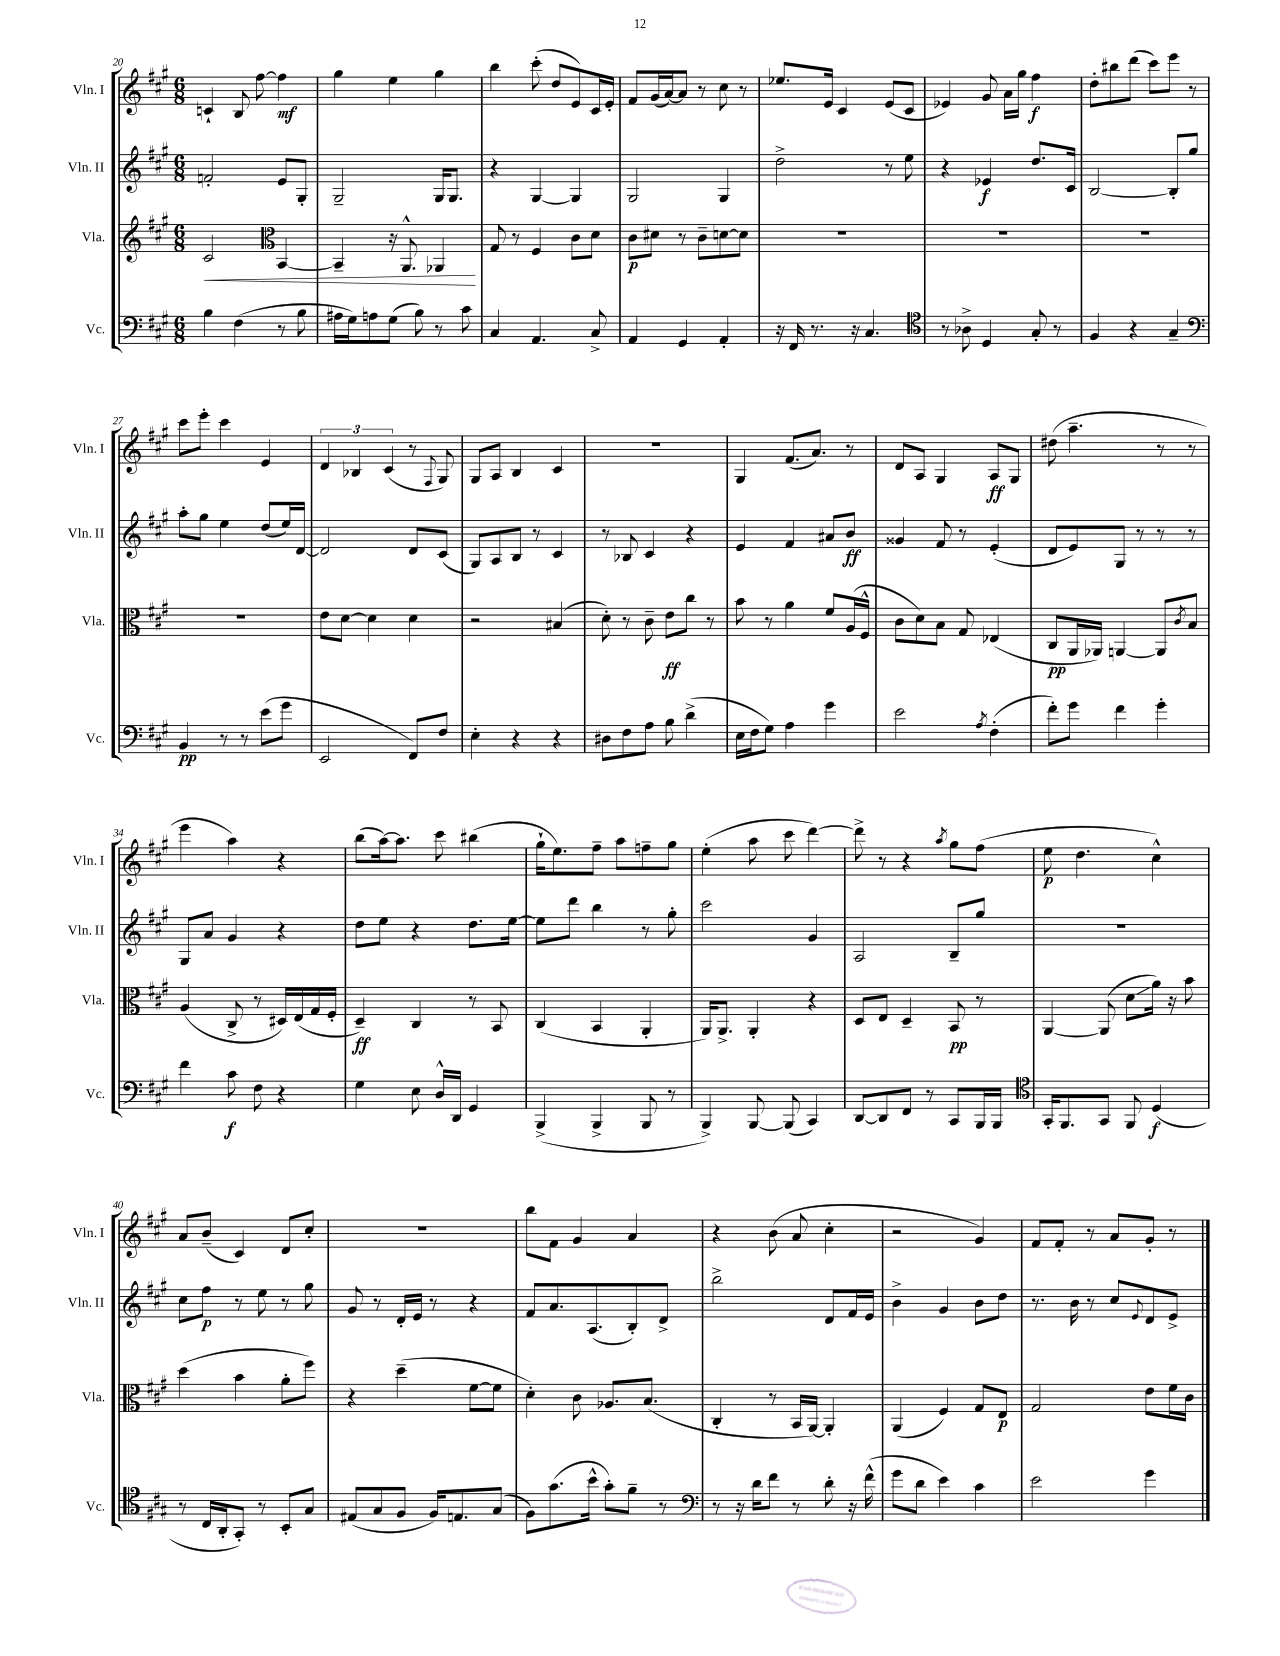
<<
\new StaffGroup <<
\new Staff = "s0" \with { instrumentName = "Vln. I" shortInstrumentName = "Vln. I" } {
    \clef treble \key a \major \numericTimeSignature \time 6/8
    c'4-! b8 fis''8~ fis''4\mf |
    gis''4 e''4 gis''4 |
    b''4 cis'''8-.( d''8 e'8) cis'16 e'16-. |
    fis'8 gis'16( a'16~) a'8 r8 cis''8 r8 |
    ees''8. e'16 cis'4 e'8( cis'8 |
    ees'4) gis'8 a'16 gis''16 fis''4\f |
    d''8-. bis''8 d'''8( cis'''8) e'''8 r8 |
    cis'''8 e'''8-. cis'''4 e'4 |
    \tuplet 3/2 { d'4 bes4 cis'4( } r8 \appoggiatura { fis8 } gis8) |
    gis8 a8 b4 cis'4 |
    R2. |
    gis4 fis'8.( a'8.) r8 |
    d'8 a8 gis4 a8\ff gis8 |
    dis''8( a''4.-- r8 r8 |
    e'''4 a''4) r4 |
    b''8( a''16~) a''8. cis'''8 bis''4( |
    gis''16-! e''8.) fis''8-- a''8 f''8-- gis''8 |
    e''4-.( a''8 cis'''8 d'''4~) |
    d'''8-> r8 r4 \acciaccatura { a''8 } gis''8 fis''8( |
    e''8\p d''4. cis''4-^) |
    a'8 b'8--( cis'4) d'8 cis''8-. |
    R2. |
    b''8 fis'8 gis'4 a'4 |
    r4 b'8( a'8 cis''4-. |
    r2 gis'4) |
    fis'8 fis'8-. r8 a'8 gis'8-. r8 \bar "|." |
}
\new Staff = "s1" \with { instrumentName = "Vln. II" shortInstrumentName = "Vln. II" } {
    \clef treble \key a \major \numericTimeSignature \time 6/8
    f'2-. e'8 gis8-. |
    gis2-- gis16 gis8. |
    r4 gis4~ gis4 |
    gis2 gis4 |
    d''2-> r8 e''8 |
    r4 ees'4\f d''8. cis'16 |
    b2~ b8-. gis''8 |
    a''8-. gis''8 e''4 d''8( e''16) d'16~ |
    d'2 d'8 cis'8( |
    gis8) a8 b8 r8 cis'4 |
    r8 bes8 cis'4 r4 |
    e'4 fis'4 ais'8 b'8\ff |
    gisis'4 fis'8 r8 e'4-.( |
    d'8 e'8) gis8 r8 r8 r8 |
    gis8 a'8 gis'4 r4 |
    d''8 e''8 r4 d''8. e''16~ |
    e''8 d'''8 b''4 r8 gis''8-. |
    cis'''2 gis'4 |
    a2 b8-- gis''8 |
    R2. |
    cis''8 fis''8\p r8 e''8 r8 gis''8 |
    gis'8 r8 d'16-. e'16 r8 r4 |
    fis'8 a'8. a8.( b8-.) d'8-> |
    b''2-> d'8 fis'16 e'16 |
    b'4-> gis'4 b'8 d''8 |
    r8. b'16 r8 cis''8 \appoggiatura { e'8 } d'8 e'8-> \bar "|." |
}
\new Staff = "s2" \with { instrumentName = "Vla." shortInstrumentName = "Vla." } {
    \clef treble \key a \major \numericTimeSignature \time 6/8
    cis'2\< \clef alto b,4~ |
    b,4-- r16 a,8.-^ aes,4\! |
    gis8 r8 fis4 cis'8 d'8 |
    cis'8\p dis'8 r8 cis'8-- d'8~ d'8 |
    R2. |
    R2. |
    R2. |
    R2. |
    e'8 d'8~ d'4 d'4 |
    r2 bis4( |
    d'8-.) r8 cis'8-- e'8\ff cis''8 r8 |
    b'8 r8 a'4 fis'8 a16( fis16-^ |
    cis'8 d'8) b8 gis8 ees4( |
    cis8\pp a,16 aes,16) a,4~ a,8 \acciaccatura { cis'8 } b8 |
    a4( cis8-> r8 dis16) e16( gis16 fis16-. |
    d4--\ff) cis4 r8 b,8 |
    cis4( b,4 a,4-. |
    a,16) a,8.-> a,4-. r4 |
    d8 e8 d4-- b,8\pp r8 |
    a,4~ a,8( d'8\glissando a'16) r16 b'8 |
    d''4( b'4 a'8-. fis''8) |
    r4 d''4--( fis'8~ fis'8 |
    d'4-.) cis'8 aes8. b8.( |
    cis4-. r8 b,16 a,16~) a,4-. |
    a,4( fis4) gis8 e8\p |
    gis2 e'8 fis'16 cis'16 \bar "|." |
}
\new Staff = "s3" \with { instrumentName = "Vc." shortInstrumentName = "Vc." } {
    \clef bass \key a \major \numericTimeSignature \time 6/8
    b4 fis4( r8 b8 |
    ais16 gis16) a8 gis8( b8) r8 cis'8 |
    cis4 a,4. cis8-> |
    a,4 gis,4 a,4-. |
    r16 fis,16 r8. r16 cis4. |
    \clef tenor r8 aes8-> d4 gis8-. r8 |
    fis4 r4 gis4-- |
    \clef bass b,4\pp r8 r8 e'8( gis'8 |
    e,2 fis,8) fis8 |
    e4-. r4 r4 |
    dis8 fis8 a8 b8 d'4->( |
    e16 fis16 gis8) a4 gis'4 |
    e'2 \acciaccatura { a8 } fis4-.( |
    fis'8-.) gis'8 fis'4 gis'4-. |
    fis'4 cis'8\f fis8 r4 |
    gis4 e8 d16-^ d,16 gis,4 |
    b,,4->( b,,4-> b,,8 r8 |
    b,,4->) b,,8~ b,,8( cis,4) |
    d,8~ d,8 fis,8 r8 cis,8 b,,16 b,,16 |
    \clef tenor gis,16-. fis,8. gis,8 fis,8 d4\f( |
    r8 cis16 a,16-. gis,8-.) r8 b,8-. gis8 |
    eis8( gis8 fis8 fis16) e8. gis8( |
    fis8) gis'8.( b'16-^ gis'8-.) fis'8-- r8 |
    \clef bass r8 r16 d'16 fis'8 r8 d'8-. r16 fis'16-^( |
    gis'8 d'8 e'4) cis'4 |
    e'2 gis'4 \bar "|." |
}
>>
>>
\layout { \context { \Score currentBarNumber = #20 } }
